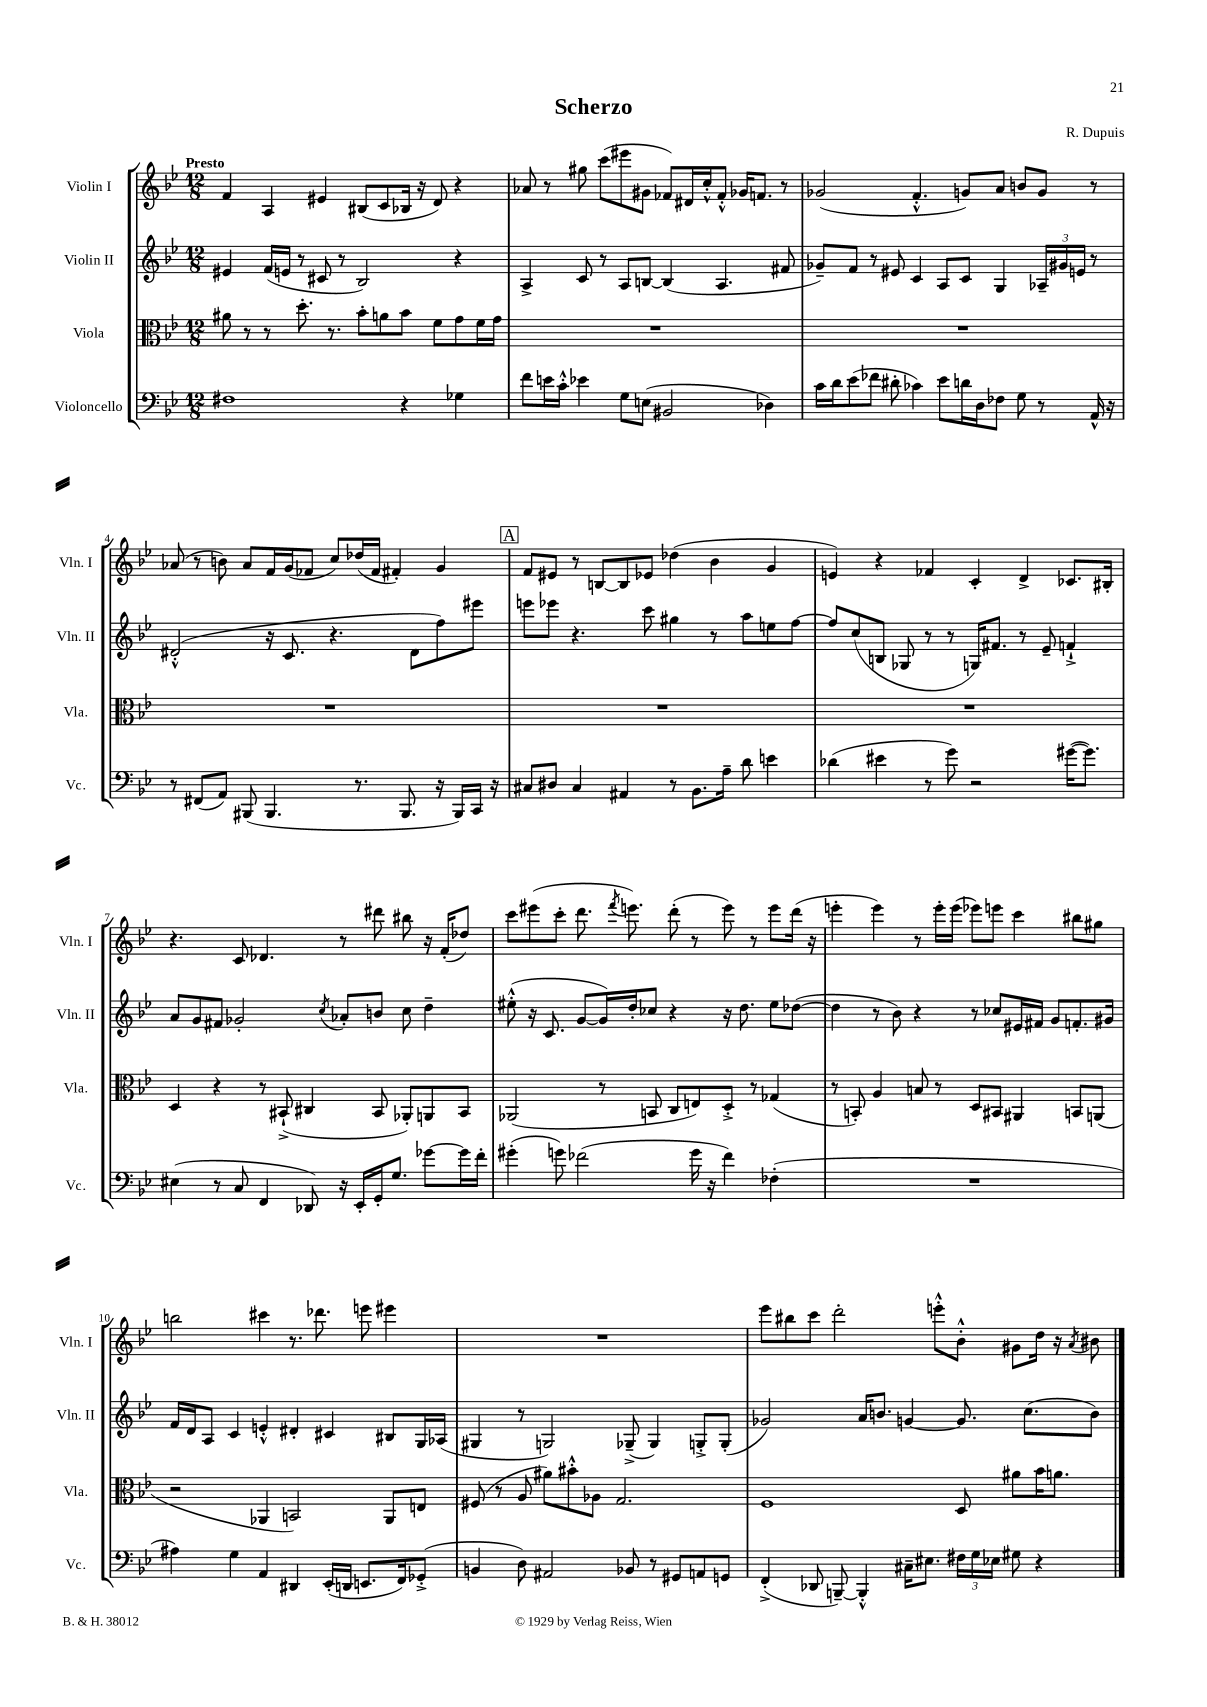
\header { title = "Scherzo" composer = "R. Dupuis" }
<<
\new StaffGroup <<
\new Staff = "s0" \with { instrumentName = "Violin I" shortInstrumentName = "Vln. I" } {
    \clef treble \key bes \major \numericTimeSignature \time 12/8 \tempo "Presto"
    \autoBeamOff f'4 a4 eis'4 bis8[( c'8 bes16] r16 d'8) r4 |
    aes'8 r8 gis''8 c'''8[( eis'''8 gis'8] fes'8[) dis'16 c''16-.-^ fes'8]-.-^ ges'16[ f'8.] r8 |
    ges'2( f'4.-.-^ g'8[) a'8] b'8[ g'8] r8 |
    aes'8( r8 b'8) aes'8[ f'16 g'16( fes'8] c''8[) des''16( fes'16] fis'4-.) g'4 |
    \mark \markup { \box "A" } f'8[ eis'8] r8 b8[~ b8 ees'8] des''4( bes'4 g'4 |
    e'4) r4 fes'4 c'4-. d'4-> ces'8.[ bis16]-. |
    r4. c'8 des'4. r8 dis'''8 bis''8 r16 f'16[-.( des''8]) |
    c'''8[ eis'''8( c'''8]-. d'''8. \acciaccatura { f'''8 } e'''8.) d'''8-.( r8 e'''8) r8 e'''8[ d'''16]( r16 |
    e'''4-. e'''4) r8 e'''16[-. e'''16]( ees'''8[) e'''8] c'''4 bis''8[ gis''8] |
    b''2 cis'''4 r8. des'''8. e'''8 eis'''4 |
    R1. |
    ees'''8[ bis''8 c'''8] d'''2-. e'''8[-.-^ bes'8]-.-^ gis'8[ d''16] r16 \acciaccatura { a'8 } bis'8 \bar "|." |
}
\new Staff = "s1" \with { instrumentName = "Violin II" shortInstrumentName = "Vln. II" } {
    \clef treble \key bes \major \numericTimeSignature \time 12/8
    \autoBeamOff eis'4 f'16[( e'16] r8 cis'8 r8 bes2) r4 |
    a4-> c'8 r8 a8[ b8]~ b4( a4. fis'8 |
    ges'8[--) f'8] r8 eis'8 c'4 a8[ c'8] g4 \tuplet 3/2 { aes16[-- gis'16 e'16] } r8 |
    dis'2-.-^( r16 c'8. r4. dis'8[ f''8) eis'''8] |
    \mark \markup { \box "A" } e'''8[ ees'''8] r4. c'''8 gis''4 r8 a''8[ e''8 f''8]~ |
    f''8[ c''8( b8] ges8 r8 r8 g16[) fis'8.] r8 ees'8-- f'4-!-> |
    a'8[ g'8 fis'8] ges'2-. \acciaccatura { c''8 } aes'8[-. b'8] c''8 d''4-- |
    eis''8-.-^( r16 c'8. g'8[~ g'16) d''16-. ces''8] r4 r16 d''8. eis''8[ des''8]~( |
    des''4 r8 bes'8) r4 r8 ces''8[ eis'16 fis'16] g'8[ f'8.-. gis'16] |
    f'16[ d'16 a8] c'4 e'4-.-^ dis'4-. cis'4 bis8[ g16 aes16]( |
    gis4 r8 g2) ges8--->( ges4) g8[-.-> g8]-.( |
    ges'2) a'16[ b'8.] g'4~ g'8. c''8.[( b'8]) \bar "|." |
}
\new Staff = "s2" \with { instrumentName = "Viola" shortInstrumentName = "Vla." } {
    \clef alto \key bes \major \numericTimeSignature \time 12/8
    \autoBeamOff ais'8 r8 r8 d''8.-. r8. bes'8[-. a'8 bes'8] f'8[ g'8 f'16 g'16] |
    R1. |
    R1. |
    R1. |
    \mark \markup { \box "A" } R1. |
    R1. |
    d4 r4 r8 bis,8-!->( cis4 bis,8 aes,8[-.) a,8 bis,8] |
    aes,2( r8 b,8 c8[ e8) d8]-.-> r8 ges4( |
    r8 b,8-.) a4 b8 r8 d8[ bis,8] ais,4 b,8[ a,8]( |
    r2 aes,4 b,2) aes,8[ e8] |
    fis8( r8 a8 ais'8[) bis'8-.-^ aes8] g2. |
    f1 d8 ais'8[ bes'16 a'8.] \bar "|." |
}
\new Staff = "s3" \with { instrumentName = "Violoncello" shortInstrumentName = "Vc." } {
    \clef bass \key bes \major \numericTimeSignature \time 12/8
    \autoBeamOff fis1 r4 ges4 |
    f'8[ e'16 c'16]-.-^ ees'4 g8[ e8]( bis,2 des4) |
    c'16[ d'16 ees'8( fes'8] dis'8-. ces'4) ees'8[ d'16 d16 fes8] g8 r8 a,16-^ r16 |
    r8 fis,8[( a,8]) bis,,8( bis,,4. r8. bis,,8. r16 bis,,16[) c,16] r16 |
    \mark \markup { \box "A" } cis8[ dis8] cis4 ais,4 r8 bes,8.[ a16]-- d'8 e'4 |
    des'4( eis'4 r8 g'8) r2 gis'16[~( gis'8.]) |
    eis4( r8 c8 f,4 des,8) r16 ees,16[-. g,16-. g8.] ges'8[~ ges'16 f'16]-. |
    gis'4-.( g'8) fes'2( g'16 r16 fes'4) fes4-.( |
    R1. |
    ais4) g4 a,4 dis,4 ees,16[-.( d,16] e,8.[ f,16) ges,8]-.->( |
    b,4 d8) ais,2 bes,8 r8 gis,8[ a,8 g,8] |
    f,4-.->( des,8 b,,8~--) b,,4-.-^ cis16[-- eis8.] \tuplet 3/2 { fis16[ g16 ees16] } gis8 r4 \bar "|." |
}
>>
>>
